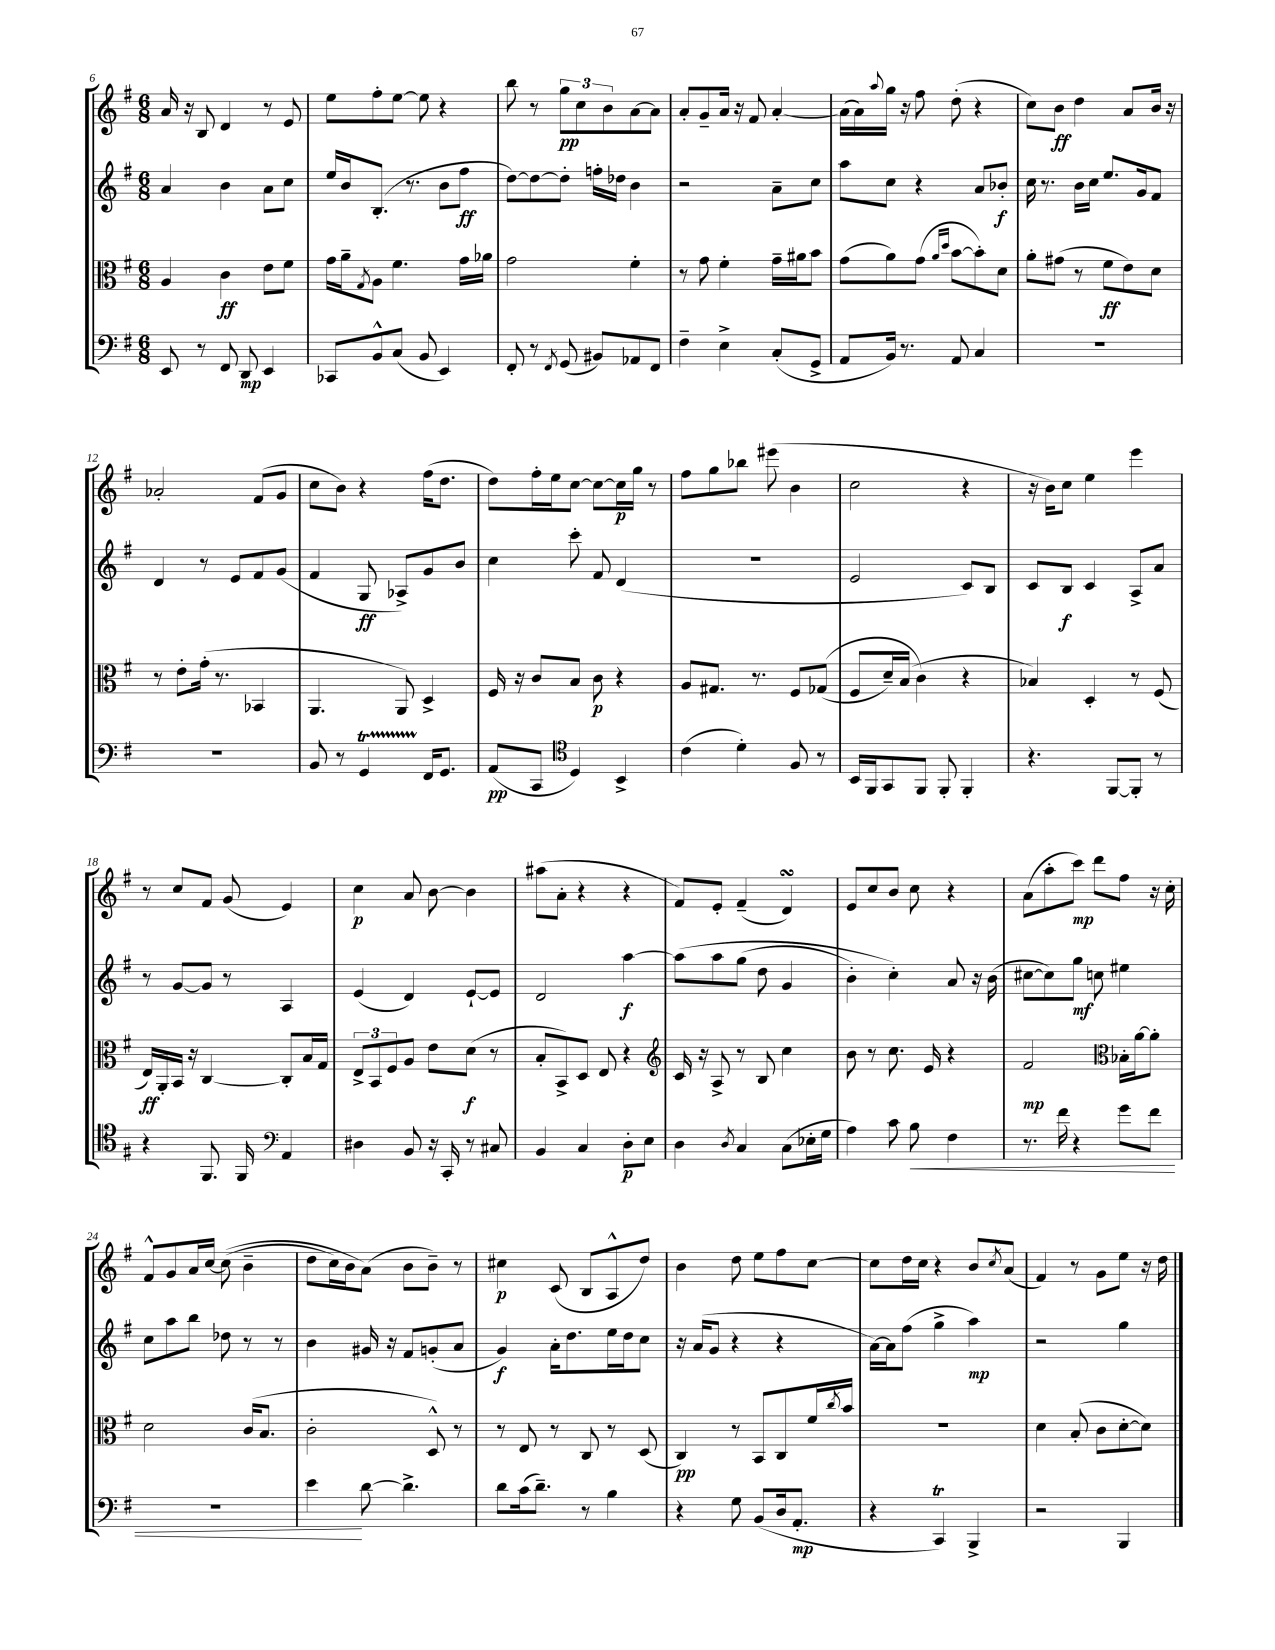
<<
\new StaffGroup <<
\new Staff = "s0" {
    \clef treble \key g \major \numericTimeSignature \time 6/8
    a'16 r16 b8 d'4 r8 e'8 |
    e''8 fis''8-. e''8~ e''8 r4 |
    b''8 r8 \tuplet 3/2 { g''8\pp c''8 b'8 } a'8~ a'8 |
    a'8-. g'8-- a'16 r16 fis'8 a'4~-. |
    a'16( a'16) \appoggiatura { a''8 } g''16 r16 fis''8 d''8-.( r4 |
    c''8) b'8\ff d''4 a'8 b'16 r16 |
    aes'2-. fis'8( g'8 |
    c''8 b'8) r4 fis''16( d''8. |
    d''8) fis''16-. e''16 c''8~ c''8~ c''16\p g''16 r8 |
    fis''8 g''8 bes''8 eis'''8( b'4 |
    c''2 r4 |
    r16 b'16) c''8 e''4 e'''4 |
    r8 c''8 fis'8 g'8( e'4) |
    c''4\p a'8 b'8~ b'4 |
    ais''8( a'8-. r4 r4 |
    fis'8) e'8-. fis'4--( d'4\turn) |
    e'8 c''8 b'8 c''8 r4 |
    a'8( a''8-. c'''8\mp) d'''8 fis''8 r16 c''16-. |
    fis'8-^ g'8 a'16 c''16~ c''8(\( b'4-- |
    d''8 c''16) b'16 a'8(\) b'8 b'8--) r8 |
    cis''4\p c'8( b8 a8-^ d''8) |
    b'4 d''8 e''8 fis''8 c''8~ |
    c''8 d''16 c''16 r4 b'8 \acciaccatura { c''8 } a'8( |
    fis'4) r8 g'8 e''8 r16 d''16 \bar "|." |
}
\new Staff = "s1" {
    \clef treble \key g \major \numericTimeSignature \time 6/8
    a'4 b'4 a'8 c''8 |
    e''16 b'16 b8.-.( r8. b'8 fis''8\ff |
    d''8~) d''8~ d''8-. f''16-. des''16 b'4 |
    r2 a'8-- c''8 |
    a''8 c''8 r4 a'8 bes'8-.\f |
    c''16 r8. b'16 c''16 e''8. g'16 fis'8 |
    d'4 r8 e'8 fis'8 g'8( |
    fis'4 g8\ff aes8->) g'8 b'8 |
    c''4 c'''8-. fis'8 d'4( |
    R2. |
    e'2 c'8) b8 |
    c'8 b8\f c'4 a8-> a'8 |
    r8 g'8~ g'8 r8 a4 |
    e'4( d'4) e'8~-! e'8 |
    d'2 a''4~\f |
    a''8\( a''8 g''8( d''8 g'4 |
    b'4-.) c''4-.\) a'8 r16 b'16( |
    cis''8~ cis''8) g''8\mf c''8 eis''4 |
    c''8 a''8 b''8 des''8 r8 r8 |
    b'4 gis'16 r16 fis'8 g'8-.( a'8 |
    g'4\f) a'16-. d''8. e''16 d''16 c''8 |
    r16 a'16( g'8 r4 r4 |
    a'16~) a'16 fis''8( g''4-> a''4\mp) |
    r2 g''4 \bar "|." |
}
\new Staff = "s2" {
    \clef alto \key g \major \numericTimeSignature \time 6/8
    a4 c'4\ff e'8 fis'8 |
    g'16 a'16-- \acciaccatura { g8 } a8 fis'4. g'16 aes'16 |
    g'2 fis'4-. |
    r8 g'8 fis'4-. g'16-- ais'16 b'8 |
    g'8( a'8) g'8( \grace { a'16 d''16 } b'8~ b'8-.) d'8 |
    a'8-. gis'8( r8 fis'8\ff e'8) d'8 |
    r8 e'8-. g'16-.( r8. bes,4 |
    a,4. a,8) d4-> |
    fis16 r16 c'8 b8 c'8\p r4 |
    a8 gis8. r8. fis8 ges8(\( |
    fis8 d'16--) b16( c'4\) r4 |
    bes4) d4-. r8 fis8( |
    e16\ff) a,16-. b,16 r16 c4~ c8-. b16 g16 |
    \tuplet 3/2 { e8-> b,8 fis8 } a8 e'8 d'8\f( r8 |
    b8-. b,8->) d8 e8 r4 |
    \clef treble c'16 r16 a8-> r8 b8 c''4 |
    b'8 r8 c''8. e'16 r4 |
    fis'2\mp \clef alto bes16-. a'16~ a'8-. |
    d'2 c'16( b8. |
    c'2-. d8-^) r8 |
    r8 e8 r8 c8 r8 d8( |
    c4\pp) r8 b,8 c8 fis'16 \acciaccatura { c''8 } b'16 |
    R2. |
    d'4 b8-.( c'8 d'8~-. d'8) \bar "|." |
}
\new Staff = "s3" {
    \clef bass \key g \major \numericTimeSignature \time 6/8
    e,8 r8 fis,8 d,8\mp e,4 |
    ces,8 b,8-^ c8( b,8 e,4) |
    fis,8-. r8 \acciaccatura { fis,8 } g,8( bis,8) aes,8 fis,8 |
    fis4-- e4-> c8-.( g,8-> |
    a,8 b,16) r8. a,8 c4 |
    R2. |
    r2. |
    b,8 r8 g,4\startTrillSpan fis,16\stopTrillSpan g,8. |
    a,8\pp( c,8 \clef tenor d4) b,4-> |
    c'4( d'4-.) fis8 r8 |
    b,16 fis,16 g,8 fis,8 fis,8-. fis,4-. |
    r4. fis,8~ fis,8-. r8 |
    r4 fis,8. fis,16 \clef bass a,4 |
    dis4 b,8 r16 c,16-. r8 cis8 |
    b,4 c4 d8-.\p e8 |
    d4 \acciaccatura { d8 } c4 c8( ees16-. g16 |
    a4) c'8 b8\< fis4 |
    r8. fis'16 r4 g'8 fis'8 |
    R2. |
    e'4\! d'8~ d'4.-> |
    d'8 c'16( d'8.--) r8 b4 |
    r4 g8 b,8( d16 a,8.-.\mp |
    r4 c,4\trill) b,,4-> |
    r2 b,,4 \bar "|." |
}
>>
>>
\layout { \context { \Score currentBarNumber = #6 } }
